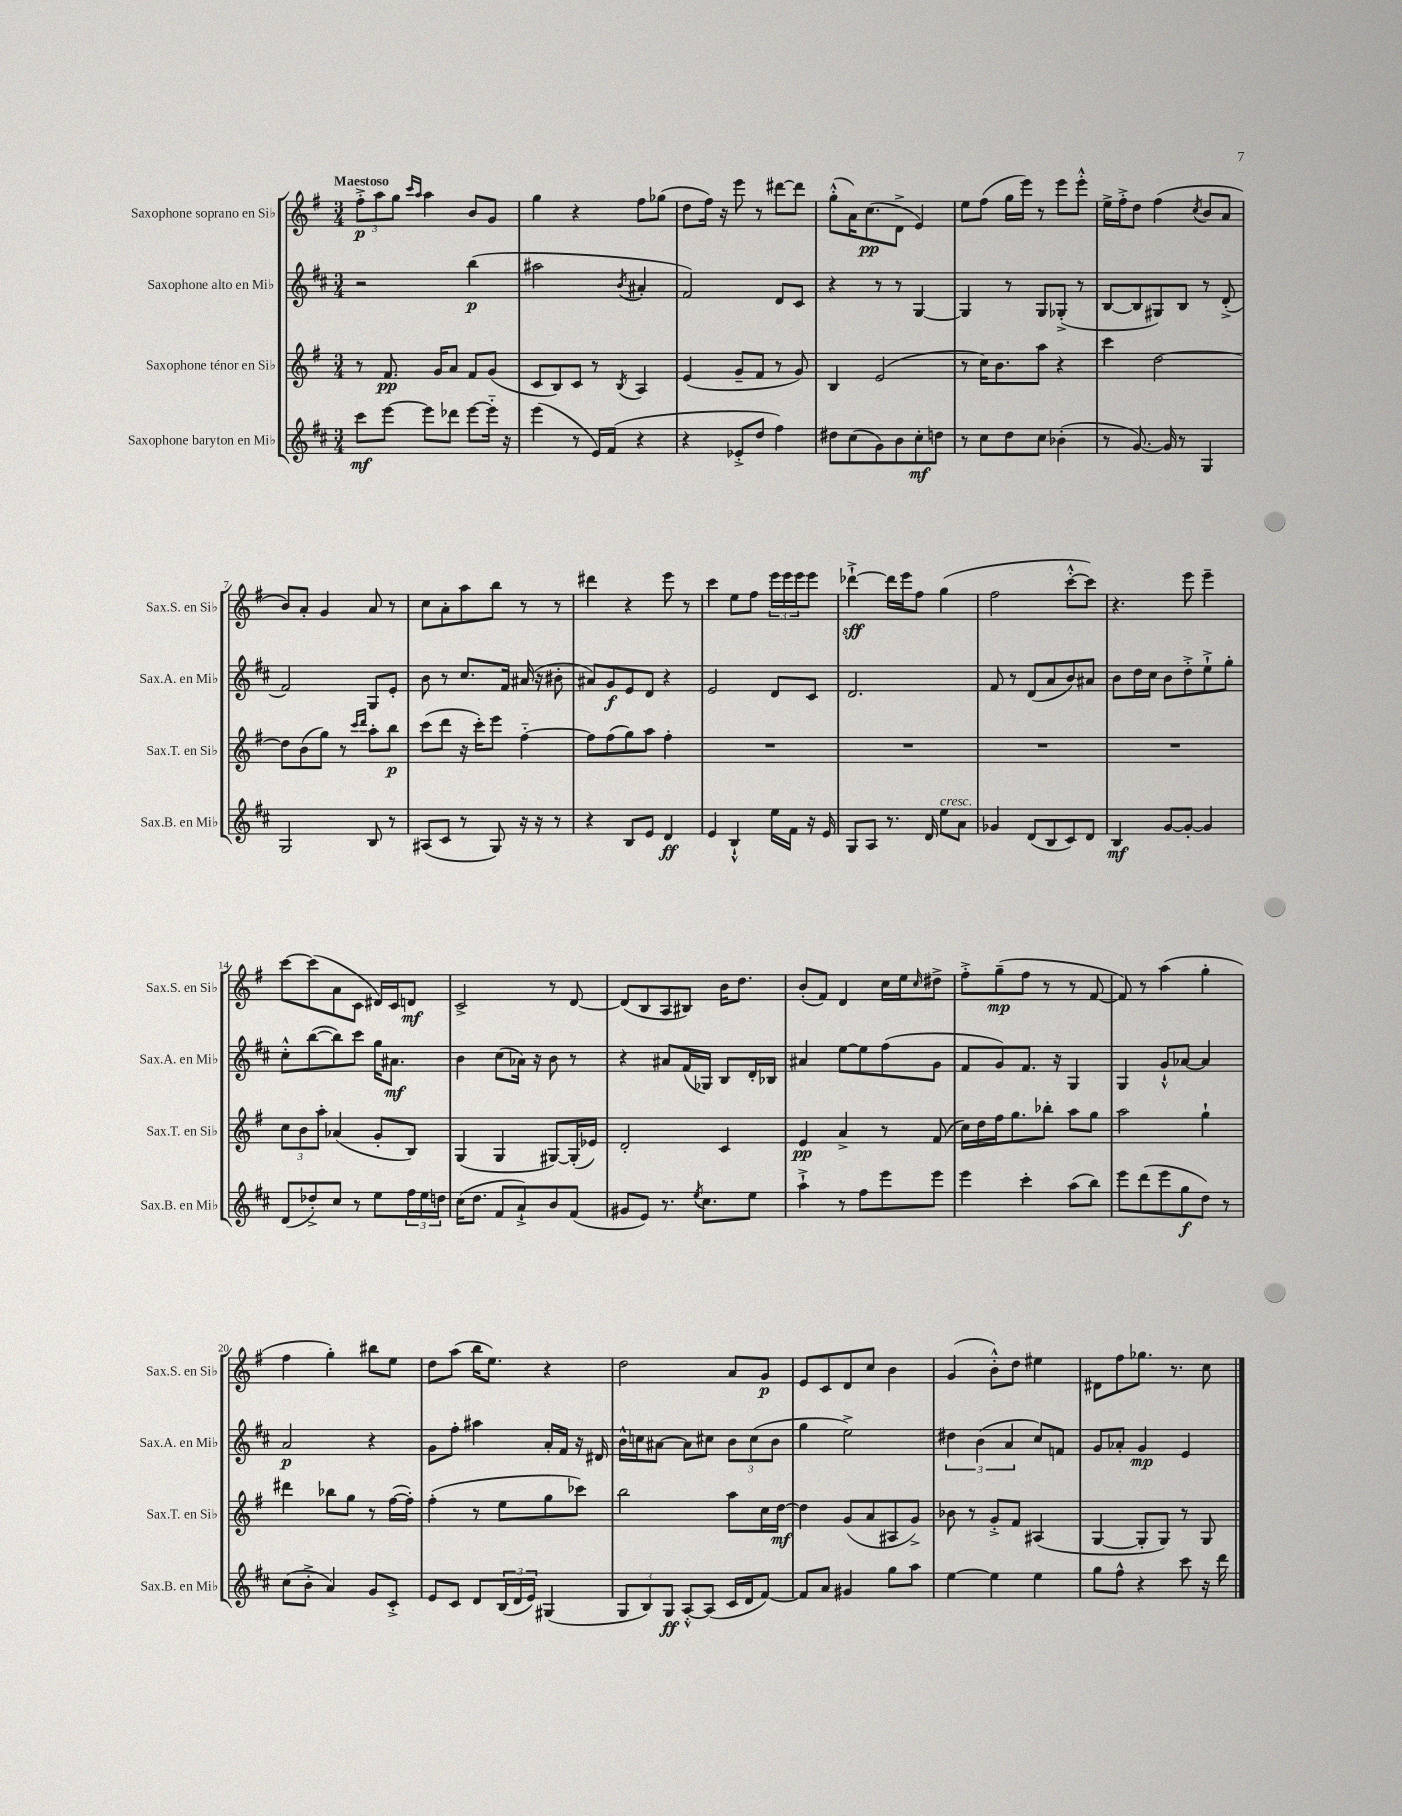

**kern	**dynam	**kern	**dynam	**kern	**dynam	**kern	**dynam
*part4	*part4	*part3	*part3	*part2	*part2	*part1	*part1
*staff4	*staff4	*staff3	*staff3	*staff2	*staff2	*staff1	*staff1
*I"Saxophone baryton en Mi♭	*	*I"Saxophone ténor en Si♭	*	*I"Saxophone alto en Mi♭	*	*I"Saxophone soprano en Si♭	*
*I'Sax.B. en Mi♭	*	*I'Sax.T. en Si♭	*	*I'Sax.A. en Mi♭	*	*I'Sax.S. en Si♭	*
*clefG2	*	*clefG2	*	*clefG2	*	*clefG2	*
*k[f#c#]	*	*k[f#]	*	*k[f#c#]	*	*k[f#]	*
*M3/4	*	*M3/4	*	*M3/4	*	*M3/4	*
=1	=1	=1	=1	=1	=1	=1	=1
!	!	!	!	!	!	!LO:TX:a:B:t=Maestoso	!
8ccc#\L	mf	8r	.	2r	.	12ff#'^\L	p
.	.	.	.	.	.	12aa\	.
[8eee\J	.	8.f#/	pp	.	.	.	.
.	.	.	.	.	.	12gg\J	.
.	.	.	.	.	.	16qqccc/LL	.
.	.	.	.	.	.	16qqaa/JJ	.
8eee\L]	.	.	.	.	.	4aa\	.
.	.	16g/KL	.	.	.	.	.
8ddd-X\J	.	8a/J	.	.	.	.	.
[8eee\L	.	8f#/L	.	(4bb\	p	8b/L	.
16eee\Jk]	.	(8g/J	.	.	.	8g/J	.
16r	.	.	.	.	.	.	.
=2	=2	=2	=2	=2	=2	=2	=2
(4eee\	.	8c/L	.	2aa#X\	.	4gg\	.
.	.	8B/)	.	.	.	.	.
8r	.	8c/J	.	.	.	4r	.
16e/LL)	.	8r	.	.	.	.	.
(16f#/JJ	.	.	.	.	.	.	.
.	.	8qB/	.	8qb/	.	.	.
4r	.	4A/	.	4a#X'/	.	8ff#\L	.
.	.	.	.	.	.	(8gg-X\J	.
=3	=3	=3	=3	=3	=3	=3	=3
4r	.	(4e/	.	2f#/)	.	8dd\L	.
.	.	.	.	.	.	16ff#\Jk)	.
.	.	.	.	.	.	16r	.
8e-X'^/L	.	8g~/L	.	.	.	8eee\	.
8dd/J	.	8f#/J	.	.	.	8r	.
4ff#\)	.	8r	.	8d/L	.	[8ddd#X\L	.
.	.	8g/)	.	8c#/J	.	8ddd#\J]	.
=4	=4	=4	=4	=4	=4	=4	=4
8dd#X\L	.	4B/	.	4r	.	(8gg'^^\L	.
(8cc#\	.	.	.	.	.	16a\K)	.
.	.	.	.	.	.	(8.cc\	pp
8g\)	.	(2e/	.	8r	.	.	.
8b\	.	.	.	8r	.	8d^\J	.
8cc#'\	mf	.	.	[4G/	.	4e/)	.
8ddn\J	.	.	.	.	.	.	.
=5	=5	=5	=5	=5	=5	=5	=5
8r	.	8r	.	4G/]	.	8ee\L	.
8cc#\L	.	16cc\KL)	.	.	.	(8ff#\J	.
.	.	8.b\	.	.	.	.	.
8dd\	.	.	.	8r	.	16gg\LL	.
.	.	.	.	.	.	16eee\JJ)	.
8cc#\J	.	8aa\J	.	8G/L	.	8r	.
(4b-X'\	.	4r	.	(8G-X'^/J	.	8eee\L	.
.	.	.	.	8r	.	8eee'^^\J	.
=6	=6	=6	=6	=6	=6	=6	=6
8r	.	4ccc\	.	[8B/L	.	16ee^\LL	.
.	.	.	.	.	.	16ff#'^\J	.
[8.g/)	.	.	.	8B/]	.	8dd\J	.
.	.	[2dd\	.	8G#X/)	.	(4ff#\	.
16g/]	.	.	.	.	.	.	.
8r	.	.	.	8B/J	.	.	.
.	.	.	.	.	.	8qcc/	.
4G/	.	.	.	8r	.	8b/L	.
.	.	.	.	(8d'^/	.	8a/J	.
!!LO:LB:g=z
=7	=7	=7	=7	=7	=7	=7	=7
2G/	.	8dd\L]	.	2f#/)	.	8b/L)	.
.	.	(8b\	.	.	.	8a'/J	.
.	.	8gg\J)	.	.	.	4g/	.
.	.	8r	.	.	.	.	.
.	.	16qqccc/LL	.	.	.	.	.
.	.	16qqddd/JJ	.	.	.	.	.
8B/	.	8aa'\L	.	8G/L	.	8a/	.
8r	.	8bb\J	p	8e'/J	.	8r	.
=8	=8	=8	=8	=8	=8	=8	=8
(8A#X/L	.	(8ccc\L	.	8b\	.	8cc\L	.
8c#/J	.	8ddd\J	.	8r	.	8a'\	.
8r	.	16r	.	8.cc#/L	.	8aa\	.
.	.	16ccc'\KL)	.	.	.	.	.
8G/)	.	8eee\J	.	.	.	8bb\J	.
.	.	.	.	16f#/Jk	.	.	.
16r	.	[4ff#\	.	(16a#X/	.	8r	.
16r	.	.	.	16r	.	.	.
8r	.	.	.	8b#X'\	.	8r	.
=9	=9	=9	=9	=9	=9	=9	=9
4r	.	8ff#\L]	.	8a#X/L)	.	4ddd#X\	.
.	.	(8ff#\	.	8g/	f	.	.
8B/L	.	8gg\)	.	8e/	.	4r	.
8e/J	.	8aa\J	.	8d/J	.	.	.
4d/	ff	4ff#'\	.	4r	.	8eee\	.
.	.	.	.	.	.	8r	.
=10	=10	=10	=10	=10	=10	=10	=10
4e/	.	2.r	.	2e/	.	4ccc\	.
4B`^^/	.	.	.	.	.	8ee\L	.
.	.	.	.	.	.	8ff#\J	.
16ee\LL	.	.	.	8d/L	.	24eee\LL	.
.	.	.	.	.	.	24eee\	.
16f#\JJ	.	.	.	.	.	.	.
.	.	.	.	.	.	24eee\J	.
16r	.	.	.	8c#/J	.	8eee\J	.
16e/	.	.	.	.	.	.	.
=11	=11	=11	=11	=11	=11	=11	=11
8G/L	.	2.r	.	2.d/	.	[4ddd-X`^\	sff
8A/J	.	.	.	.	.	.	.
8.r	.	.	.	.	.	16ddd-\LL]	.
.	.	.	.	.	.	16eee\J	.
.	.	.	.	.	.	8ff#\J	.
16d/	.	.	.	.	.	.	.
!LO:TX:a:i:t=cresc.	!	!	!	!	!	!	!
8ee\L	.	.	.	.	.	(4gg\	.
8a\J	.	.	.	.	.	.	.
=12	=12	=12	=12	=12	=12	=12	=12
4g-X/	.	2.r	.	8f#/	.	2ff#\	.
.	.	.	.	8r	.	.	.
(8d/L	.	.	.	(8d/L	.	.	.
8B/	.	.	.	8a/	.	.	.
8c#/)	.	.	.	8b/)	.	[8ccc'^^\L	.
8d/J	.	.	.	8a#X/J	.	8ccc\J])	.
=13	=13	=13	=13	=13	=13	=13	=13
4B/	mf	2.r	.	8b\L	.	4.r	.
.	.	.	.	16dd\L	.	.	.
.	.	.	.	16cc#\JJ	.	.	.
[8g/L	.	.	.	8b\L	.	.	.
8g'/J_	.	.	.	8dd'^\	.	8eee\	.
4g/]	.	.	.	8ee`^\	.	4eee~\	.
.	.	.	.	8gg'\J	.	.	.
!!LO:LB:g=z
=14	=14	=14	=14	=14	=14	=14	=14
(8d/L	.	12cc\L	.	8cc#'^^\L	.	[8ccc\L	.
.	.	12b\	.	.	.	.	.
8dd-X'^/)	.	.	.	([8bb\	.	(8ccc\]	.
.	.	12aa'\J	.	.	.	.	.
8cc#/J	.	(4a-X/	.	8bb\])	.	8a\	.
8r	.	.	.	8ccc#\J	.	8c\J	.
8ee\L	.	8g'/L	.	16gg\KL	.	16d#X/LL)	.
.	.	.	.	8.a#X\J	mf	16c/J	.
24ff#\L	.	8B/J)	.	.	.	8dn/J	mf
24ee\	.	.	.	.	.	.	.
24ddn\JJ	.	.	.	.	.	.	.
=15	=15	=15	=15	=15	=15	=15	=15
(16cc#\KL	.	(4G/	.	4b\	.	2c^/	.
8.dd\J	.	.	.	.	.	.	.
8f#/L	.	4G/	.	(8cc#\L	.	.	.
8a`^/)	.	.	.	16a-X\Jk)	.	.	.
.	.	.	.	16r	.	.	.
8b/	.	[8G#X/L)	.	8b\	.	8r	.
(8f#/J	.	(16G#'/L]	.	8r	.	[8d/	.
.	.	16e-X/JJ)	.	.	.	.	.
=16	=16	=16	=16	=16	=16	=16	=16
8g#X/L	.	2d'/	.	4r	.	(8d/L]	.
8e/J)	.	.	.	.	.	8B/	.
8.r	.	.	.	8a#X/L	.	8A/	.
.	.	.	.	(16f#/L	.	8B#X/J)	.
8qee/	.	.	.	.	.	.	.
8.cc#\L	.	.	.	16G-X/JJ)	.	.	.
.	.	4c/	.	8B/L	.	16b\KL	.
.	.	.	.	.	.	8.dd\J	.
8ee\J	.	.	.	16d'/L	.	.	.
.	.	.	.	16B-X/JJ	.	.	.
=17	=17	=17	=17	=17	=17	=17	=17
4aa`^\	.	4e/	pp	4a#X/	.	(8b'/L	.
.	.	.	.	.	.	8f#/J)	.
8r	.	4a^/	.	[8ee\L	.	4d/	.
8ff#\L	.	.	.	8ee\]	.	.	.
8eee\	.	8r	.	(8ff#\	.	16cc\LL	.
.	.	.	.	.	.	16ee\J	.
.	.	.	.	.	.	16qqcc/	.
8eee\J	.	(8f#/	.	8g\J	.	8dd#X^\J	.
=18	=18	=18	=18	=18	=18	=18	=18
4eee\	.	16cc\LL)	.	8f#/L	.	8ff#'^\L	.
.	.	16dd\	.	.	.	.	.
.	.	16ff#\J	.	8g/)	.	(8gg~\	mp
.	.	8.gg\	.	.	.	.	.
4ccc#'\	.	.	.	8.f#/J	.	8ff#\J	.
.	.	8bb-X'\J	.	.	.	8r	.
.	.	.	.	16r	.	.	.
(8aa\L	.	8aa\L	.	4G/	.	8r	.
8bb\J)	.	8gg\J	.	.	.	[8f#/	.
=19	=19	=19	=19	=19	=19	=19	=19
8eee\L	.	2aa\	.	4G/	.	8f#/])	.
(8ddd\	.	.	.	.	.	8r	.
8eee\	.	.	.	8g`^^/L	.	(4aa\	.
8gg\	f	.	.	[8a-X/J	.	.	.
8dd\J)	.	4gg`\	.	4a-/]	.	4gg'\	.
8r	.	.	.	.	.	.	.
!!LO:LB:g=z
=20	=20	=20	=20	=20	=20	=20	=20
(8cc#\L	.	4ddd#X\	.	2a/	p	4ff#\	.
8b'^\J	.	.	.	.	.	.	.
4a/)	.	8bb-X\L	.	.	.	4gg'\)	.
.	.	8gg\J	.	.	.	.	.
8g/L	.	8r	.	4r	.	8bb#X\L	.
8c#'^/J	.	([16ff#\LL	.	.	.	8ee\J	.
.	.	16ff#'\JJ])	.	.	.	.	.
=21	=21	=21	=21	=21	=21	=21	=21
8e/L	.	(4ff#'\	.	8g\L	.	8dd\L	.
8c#/J	.	.	.	8ff#'\J	.	(8aa\J	.
8d/L	.	8r	.	4aa#X\	.	16bb\KL	.
.	.	.	.	.	.	8.ee\J)	.
(24B/L	.	8ee\L	.	.	.	.	.
24d/	.	.	.	.	.	.	.
24e/JJ)	.	.	.	.	.	.	.
(4G#X/	.	8gg\	.	16a'/LL	.	4r	.
.	.	.	.	16f#/JJ	.	.	.
.	.	8ccc-X\J)	.	16r	.	.	.
.	.	.	.	16d#X/	.	.	.
=22	=22	=22	=22	=22	=22	=22	=22
12G/L	.	2bb\	.	16b^^\LL	.	2dd\	.
.	.	.	.	16ccn\J	.	.	.
12B/)	.	.	.	.	.	.	.
.	.	.	.	[8a#X\J	.	.	.
12G/J	ff	.	.	.	.	.	.
[8A'^^/L	.	.	.	8a#\L]	.	.	.
(8A/J]	.	.	.	8cc#X\J	.	.	.
16c#/LL	.	8aa\L	.	12b\L	.	8a/L	.
16d/J	.	.	.	.	.	.	.
.	.	.	.	(12cc#\	.	.	.
[8f#/J)	.	16cc\L	.	.	.	8g/J	p
.	.	.	.	12b\J	.	.	.
.	.	[16dd\JJ	mf	.	.	.	.
=23	=23	=23	=23	=23	=23	=23	=23
8f#/L]	.	4dd\]	.	4gg\	.	8e/L	.
8a/J	.	.	.	.	.	8c/	.
4g#X/	.	(8g/L	.	2ee^\)	.	8d/	.
.	.	8a/	.	.	.	8cc/J	.
8gg\L	.	8A#X/	.	.	.	4b\	.
8aa\J	.	8g^/J)	.	.	.	.	.
=24	=24	=24	=24	=24	=24	=24	=24
[4ee\	.	8b-X\	.	6dd#X\	.	(4g/	.
.	.	8r	.	.	.	.	.
.	.	.	.	(6b\	.	.	.
4ee\]	.	8g'^/L	.	.	.	8b'^^\L)	.
.	.	.	.	6a/	.	.	.
.	.	8f#/J	.	.	.	8dd\J	.
4ee\	.	(4A#X/	.	8cc#/L)	.	4ee#X\	.
.	.	.	.	8fn/J	.	.	.
=25	=25	=25	=25	=25	=25	=25	=25
8gg\L	.	[4G/	.	8g/L	.	8d#X\L	.
8ff#^^\J	.	.	.	8a-X'/J	.	8ff#\	.
4r	.	8G'/L]	.	4g/	mp	8.gg-X\J	.
.	.	8G/J)	.	.	.	.	.
.	.	.	.	.	.	8.r	.
8ccc#\	.	8r	.	4e/	.	.	.
16r	.	8G/	.	.	.	8cc\	.
16ddd\	.	.	.	.	.	.	.
==	==	==	==	==	==	==	==
*-	*-	*-	*-	*-	*-	*-	*-
